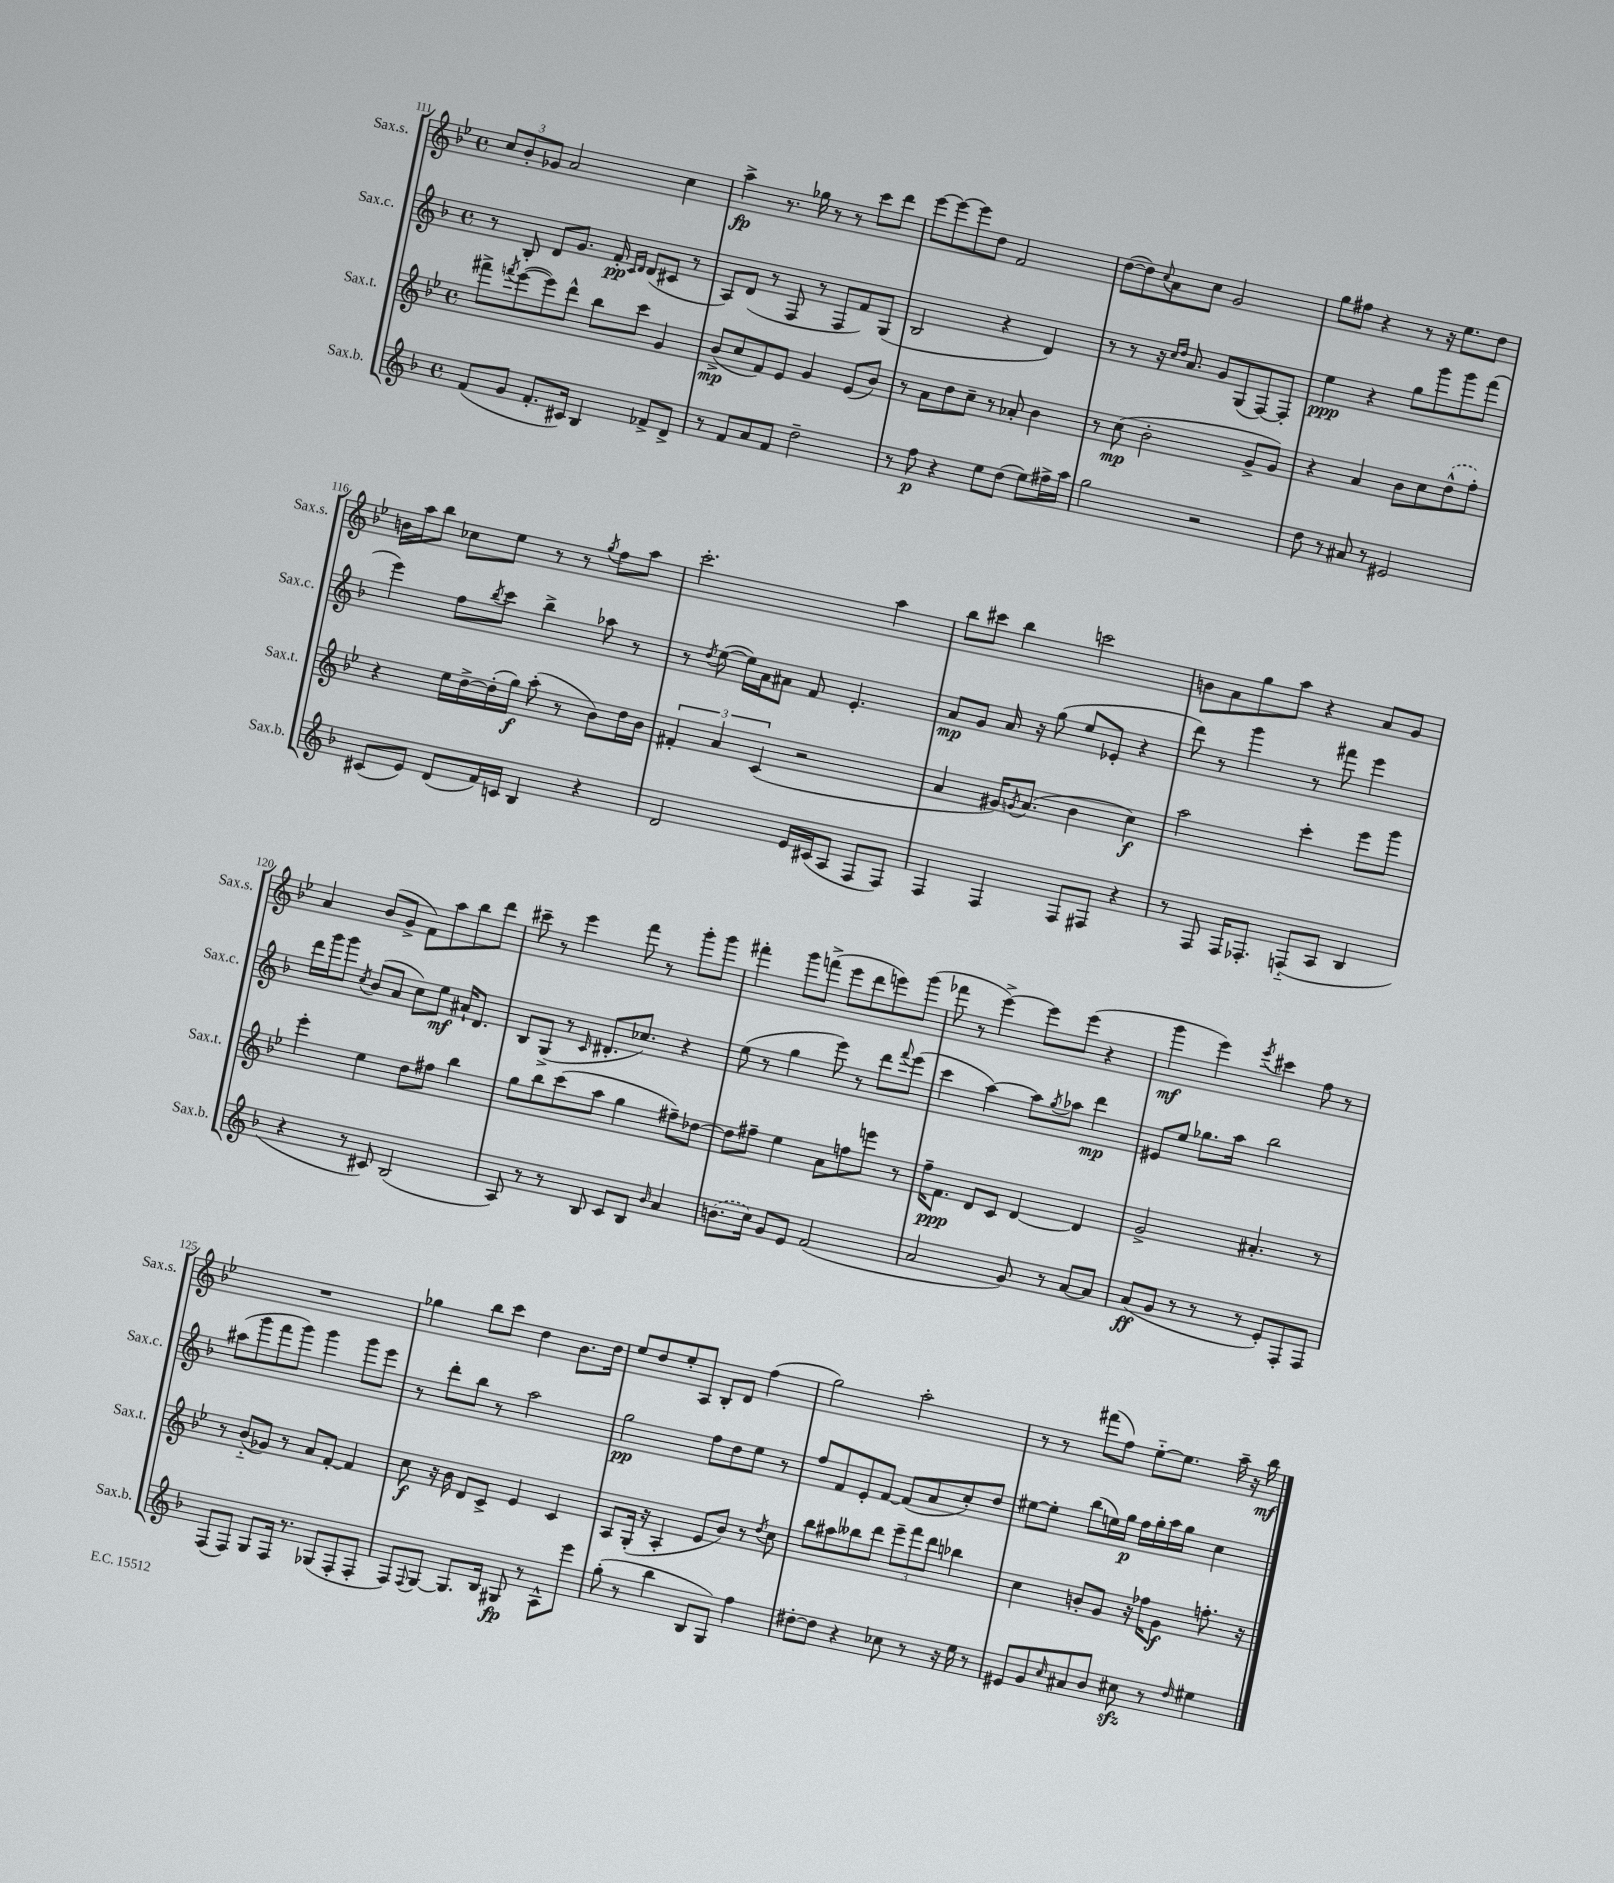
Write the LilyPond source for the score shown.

<<
\new StaffGroup <<
\new Staff = "s0" \with { instrumentName = "Sax.s." shortInstrumentName = "Sax.s." } {
    \clef treble \key bes \major \defaultTimeSignature \time 4/4
    \tuplet 3/2 { c''8 bes'8-. ges'8 } a'2 c''4 |
    a''4->\fp r8. ges''16 r8 r8 c'''8 d'''8 |
    ees'''8~ ees'''8~ ees'''8 d''8 f'2 |
    d''8~( d''8) \appoggiatura { c''8 } a'8 c''8 g'2 |
    g''8 fis''8 r4 r8 r16 ees''8. d''8 |
    b'16 a''16 bes''8 ces''8 ees''8 r8 r8 \acciaccatura { g''8 } f''8 a''8 |
    c'''2.-. a''4 |
    bes''8 cis'''8 bes''4 c'''2 |
    b'8 a'8 g''8 a''8 r4 a'8 g'8 |
    a'4 bes'8( g'8-> f'8) a''8 bes''8 d'''8 |
    cis'''8-- r8 ees'''4 f'''8 r8 g'''8-. g'''8 |
    fis'''4-. g'''8 f'''8->( ees'''8 d'''8 e'''8) g'''8( |
    fes'''8 r8 ees'''4~->) ees'''8 ees'''8( r4 |
    g'''4\mf ees'''4) \acciaccatura { ees'''8 } cis'''4 f''8 r8 |
    R1 |
    ges''4 bes''8 c'''8 d''4 bes'8. d''16 |
    ees''8 d''8 ees''8-. a8 bes8-. d'8 f''4( |
    g''2) a''2-. |
    r8 r8 fis'''8( f''8) ees''8~-_ ees''8. a''16-- r16 bes''16\mf \bar "|." |
}
\new Staff = "s1" \with { instrumentName = "Sax.c." shortInstrumentName = "Sax.c." } {
    \clef treble \key f \major \defaultTimeSignature \time 4/4
    r8 bes8-. d'8 g'8. f'16-.\pp \grace { c'16 d'16 } d'8( cis'8 r8 |
    a8) d'8( r8 f8 r8 f8 f'8) g8( |
    bes2 r4 d'4) |
    r8 r8 r16 \grace { c''16 d''16 } a'8. g'8 g8( f8~) f8-. |
    e''4\ppp r4 g''8 g'''8 g'''8 f'''8( |
    e'''4) f''8 \acciaccatura { bes''8 } c'''8 bes''4-> aes''8 r8 |
    r8 \acciaccatura { d''8 } e''8~( e''16) a'16 ais'8 f'8 e'4.-. |
    a'8\mp g'8 a'16 r16 g''8( e''8 ees'8-. r4 |
    d'''8) r8 g'''4 r8 fis'''8 e'''4 |
    d'''16 g'''16 g'''8 \acciaccatura { c''8 } bes'8( a'8 c''8) e''8\mf ais'16-! d'8. |
    bes8 g8->( r8 \grace { c'16 } dis'8.-. ces''8.) r4 |
    e''8( r8 g''4 e'''8) r8 d'''8 \appoggiatura { f'''8 } e'''8( |
    c'''4 a''4~) a''8 \acciaccatura { g''8 } aes''8 d'''4\mp |
    eis'8 e''8 ges''8. a''16 bes''2 |
    ais''8( g'''8 f'''8 g'''8) g'''4 g'''8 e'''8 |
    r8 d'''8-. bes''8 r8 a''2 |
    g''2\pp f''8 d''8 e''8 r8 |
    f''8 f'8 e'8-. f'8~ f'8( a'8 c''8-.) d''8 |
    eis''8~ eis''8-. bes''8( e''16) g''16\p f''16 g''16-. a''16 g''16 c''4 \bar "|." |
}
\new Staff = "s2" \with { instrumentName = "Sax.t." shortInstrumentName = "Sax.t." } {
    \clef treble \key bes \major \defaultTimeSignature \time 4/4
    fis'''8-> \acciaccatura { f'''8 } ees'''8~( ees'''8) d'''8-^ bes''8 c'''8 g'4 |
    bes'8->\mp( c''8 f'8) ees'8 g'4 ees'8( bes'8) |
    r8 a'8 d''8 c''8-- r8 aes'8-. bes'4 |
    r8 c''8\mp( bes'2-. g'8-> g'8) |
    r4 a'4 bes'8 c''8 \once \slurDashed d''8-^( f''8-.) |
    r4 ees''16 d''16~-> d''16-.( g''16\f) a''8-.( r8 bes'8) d''16 bes'16 |
    \tuplet 3/2 { fis'4-. a'4 c'4( } r2 |
    a'4 gis'16) \acciaccatura { g'8 } a'8.( bes'4 c''4\f) |
    a''2 c'''4-. ees'''8 g'''8 |
    ees'''4-. ees''4 d''8 fis''8 bes''4 |
    g''8 bes''8 c'''8( a''8 g''4 fis''8--) des''8~ |
    des''8 fis''8-- ees''4 a'8 f''8 e'''8 r8 |
    f''16-- f'8.\ppp d'8 c'8 d'4~ d'4 |
    g'2-> ais'4.-. r8 |
    r8 bes'8-_( ges'8) r8 a'8 f'8~-. f'4 |
    c''8\f r16 bes'16 d'8 c'8-> ees'4 c'4 |
    a8 g16-.( r16 a4-. ees'8 bes'8) r8 \acciaccatura { d''8 } c''8 |
    bes''8 ais''8 beses''8 d'''8 \tuplet 3/2 { ees'''8-- f'''8 d'''8 } bes''4 |
    c''4 b'8-. g'8 r16 fes''16 g'8\f f''8.-. r16 \bar "|." |
}
\new Staff = "s3" \with { instrumentName = "Sax.b." shortInstrumentName = "Sax.b." } {
    \clef treble \key f \major \defaultTimeSignature \time 4/4
    f'8( g'8 f'8.-. cis'16) bes4 fes'8-> d'8-> |
    r8 f'8 a'8 f'8 d''2-- |
    r8 f''8\p r4 e''8 d''8( e''8) fis''16-> a''16 |
    g''2 r2 |
    d''8 r8 ais'8 r8 eis'2 |
    cis'8( e'8) d'8( f'16) c'16 bes4 r4 |
    d'2 e'16 cis'16( a8 f8 f8) |
    f4 f4 f8 fis8 r4 |
    r8 f8 f16 fes8.-. f8-_( a8 bes4 |
    r4 r8 cis'8) bes2( |
    a8) r8 r8 bes8 c'8 bes8 \grace { bes'16 } a'4 |
    \once \slurDashed b'8.( c''16) g'8 e'8 f'2( |
    a'2 g'8) r8 a'8~ a'8 |
    a'8\ff( g'8 r8 r8 r8 e'8-.) f8-. f8 |
    f8( f8) g8 f16 r8. ges8( f8-. f8-. |
    f8) \appoggiatura { f8 } g8~ g8. bes16 gis8\fp r8 a8-^ e'''8 |
    g''8-.( r8 bes''4 bes8 g8) f''4 |
    dis''8~-. dis''8 r4 ces''8 r8 r16 e''16 r8 |
    eis'8 g'8 \grace { c''16 } ais'8 bes'8 cis''8\sfz r8 \grace { d''16 } eis''4 \bar "|." |
}
>>
>>
\layout { \context { \Score currentBarNumber = #111 } }
